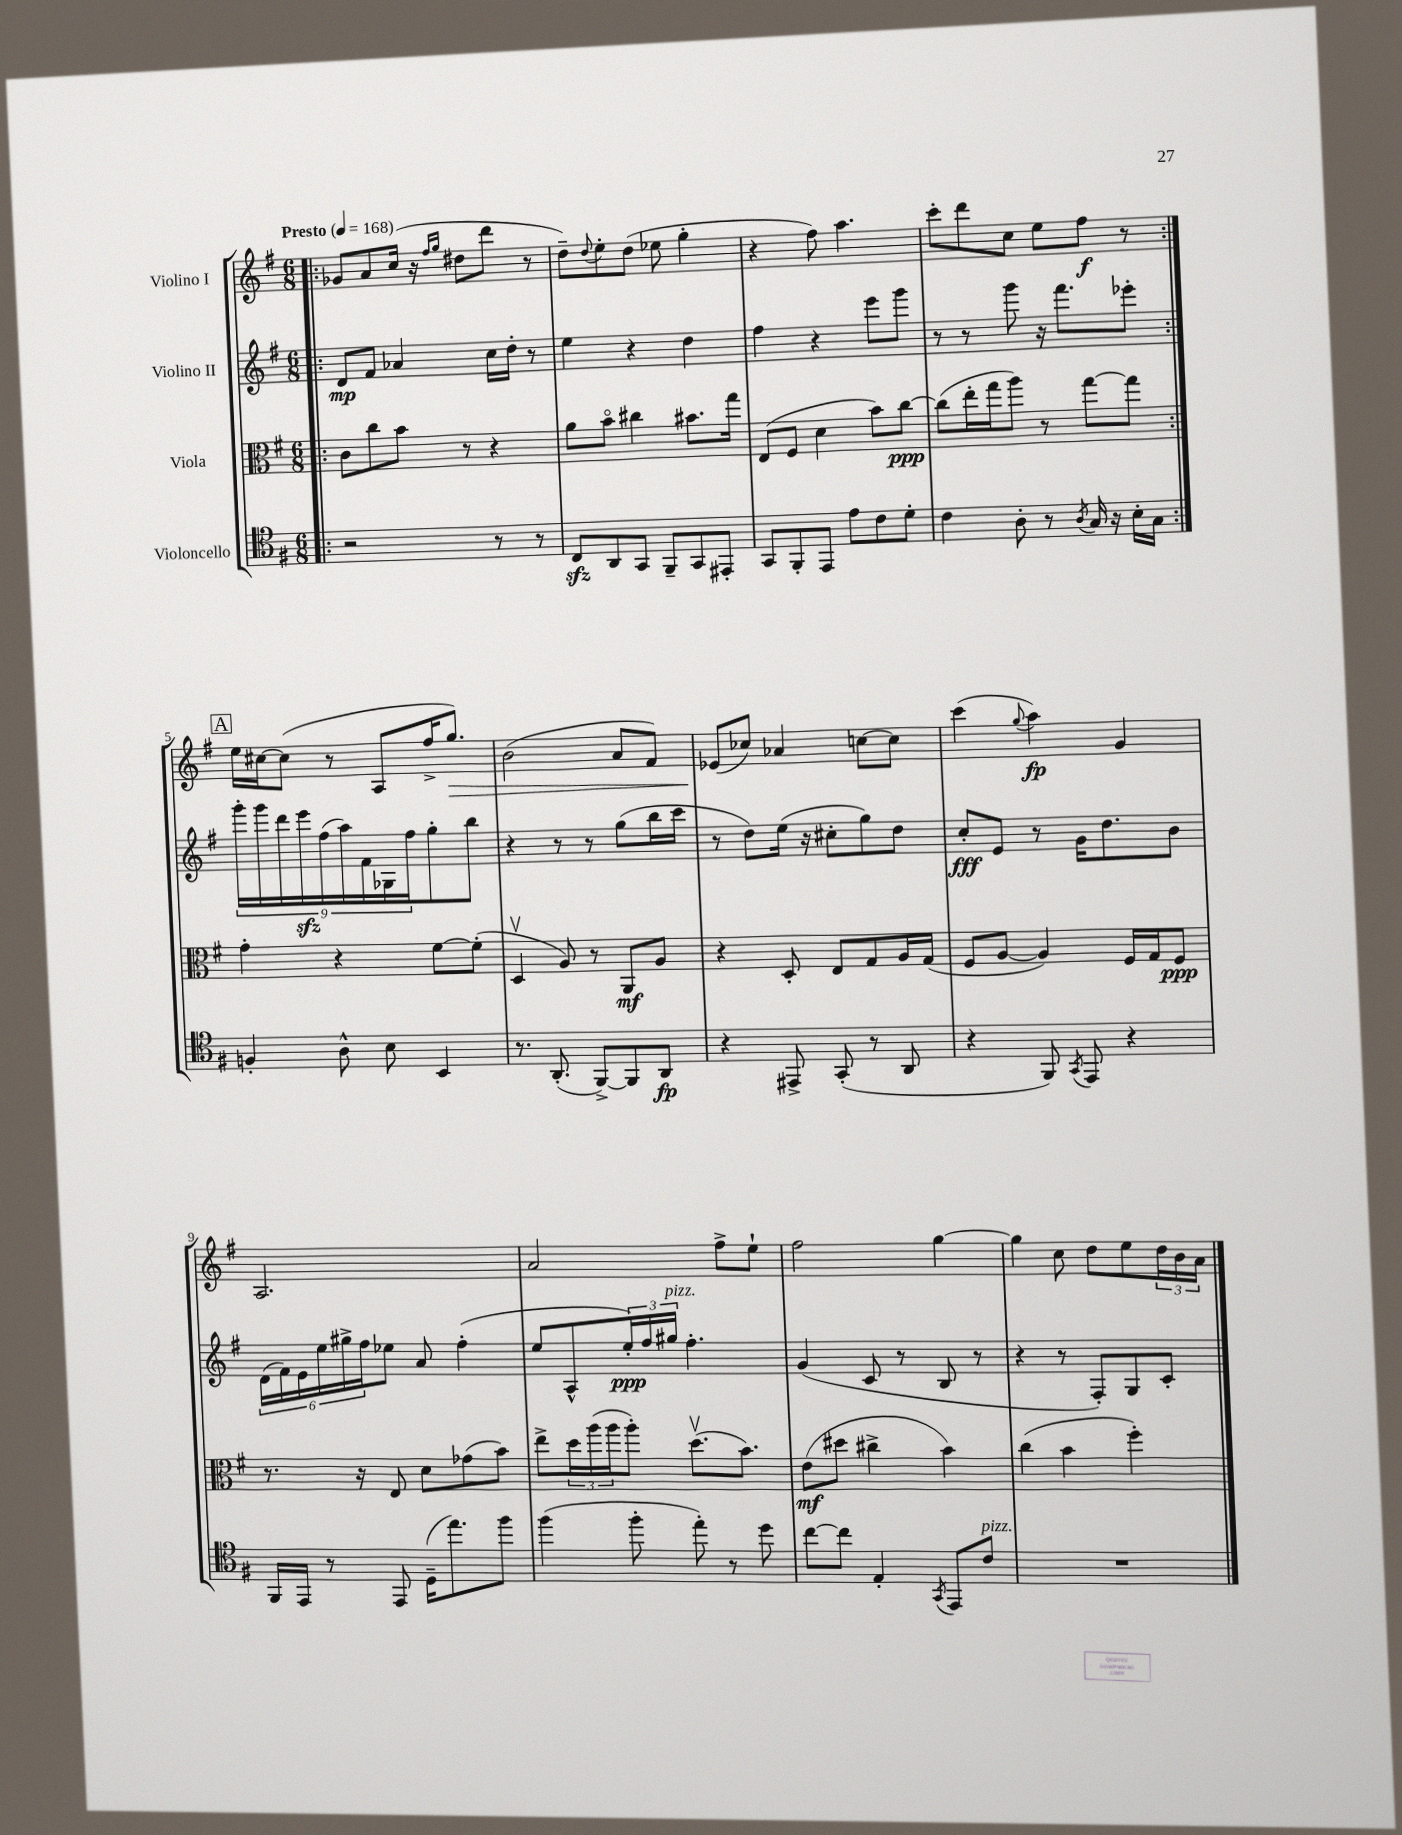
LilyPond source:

<<
\new StaffGroup <<
\new Staff = "s0" \with { instrumentName = "Violino I" } {
    \clef treble \key g \major \numericTimeSignature \time 6/8 \tempo "Presto" 4 = 168
    \repeat volta 2 { \bar ".|:" ges'8 a'8 c''16( r16 \grace { fis''16 g''16 } dis''8 d'''8 r8 |
    d''8--) \appoggiatura { d''8 } e''8-. d''8( ees''8 g''4-. |
    r4 fis''8) a''4. |
    c'''8-. d'''8 c''8 e''8 fis''8\f r8 | }
    \mark \markup { \box "A" } e''16 cis''16~ cis''8( r8 a8 fis''16-> g''8.\>) |
    b'2( a'8 fis'8) |
    ees'8\!( ces''8) aes'4 c''8~ c''8 |
    c'''4( \appoggiatura { g''8 } a''4\fp) g'4 |
    a2. |
    a'2 fis''8-> e''8-! |
    fis''2 g''4~ |
    g''4 c''8 d''8 e''8 \tuplet 3/2 { d''16 b'16 a'16 } \bar "|." |
}
\new Staff = "s1" \with { instrumentName = "Violino II" } {
    \clef treble \key g \major \numericTimeSignature \time 6/8
    \repeat volta 2 { \bar ".|:" d'8\mp fis'8 aes'4 c''16 d''16-. r8 |
    e''4 r4 d''4 |
    fis''4 r4 e'''8 g'''8 |
    r8 r8 g'''8 r16 fis'''8. ees'''8-. | }
    \mark \markup { \box "A" } \tuplet 9/8 { g'''16-. g'''16 d'''16 e'''16\sfz fis''16( a''16) fis'16 ges16 fis''16 } g''8-. b''8 |
    r4 r8 r8 g''8( b''16 c'''16 |
    r8 d''8) e''16( r16 cis''8-. g''8) d''8 |
    c''8-.\fff e'8 r8 g'16 d''8. b'8 |
    \tuplet 6/4 { d'16( fis'16) e'16 e''16 gis''16-> fis''16 } ees''8 a'8 fis''4-.( |
    e''8 a8-^ \tuplet 3/2 { e''16-.\ppp) fis''16 gis''16^\markup { \italic "pizz." } } fis''4.-. |
    g'4( c'8 r8 b8 r8 |
    r4 r8 fis8-.) g8 c'8-. \bar "|." |
}
\new Staff = "s2" \with { instrumentName = "Viola" } {
    \clef alto \key g \major \numericTimeSignature \time 6/8
    \repeat volta 2 { \bar ".|:" c'8 c''8 b'8 r8 r4 |
    a'8 b'8\flageolet cis''4 bis'8. g''16 |
    e8( fis8 d'4 b'8) c''8~\ppp |
    c''8( e''16-. g''16 a''8) r8 g''8~ g''8 | }
    \mark \markup { \box "A" } g'4-. r4 fis'8~ fis'8-.( |
    d4\upbow a8) r8 a,8\mf a8 |
    r4 d8-. e8 g8 a16 g16( |
    fis8 a8~ a4) fis16 g16 fis8\ppp |
    r8. r16 e8 d'8 ges'8( b'8) |
    e''8-> \tuplet 3/2 { d''16 a''16( a''16 } a''8-.) d''8.\upbow( b'8.) |
    e'8\mf( dis''8 cis''4-> b'4) |
    c''4( b'4 fis''4-.) \bar "|." |
}
\new Staff = "s3" \with { instrumentName = "Violoncello" } {
    \clef tenor \key g \major \numericTimeSignature \time 6/8
    \repeat volta 2 { \bar ".|:" r2 r8 r8 |
    c8\sfz a,8 g,8 fis,8-- g,8 eis,8-. |
    g,8 fis,8-. e,8 e'8 c'8 d'8-. |
    c'4 a8-. r8 \acciaccatura { a8 } g16 r16 b16-. g16 | }
    \mark \markup { \box "A" } f4-. a8-^ b8 b,4 |
    r8. a,8.-.( fis,8~->) fis,8 a,8\fp |
    r4 eis,8-> g,8-.( r8 a,8 |
    r4 fis,8) \acciaccatura { g,8 } e,8 r4 |
    fis,16 e,16 r8 e,8 d16--( e''8.) fis''8 |
    fis''4( fis''8-. e''8-.) r8 d''8 |
    c''8~ c''8 e4-. \acciaccatura { g,8 } e,8 c'8^\markup { \italic "pizz." } |
    R2. \bar "|." |
}
>>
>>
